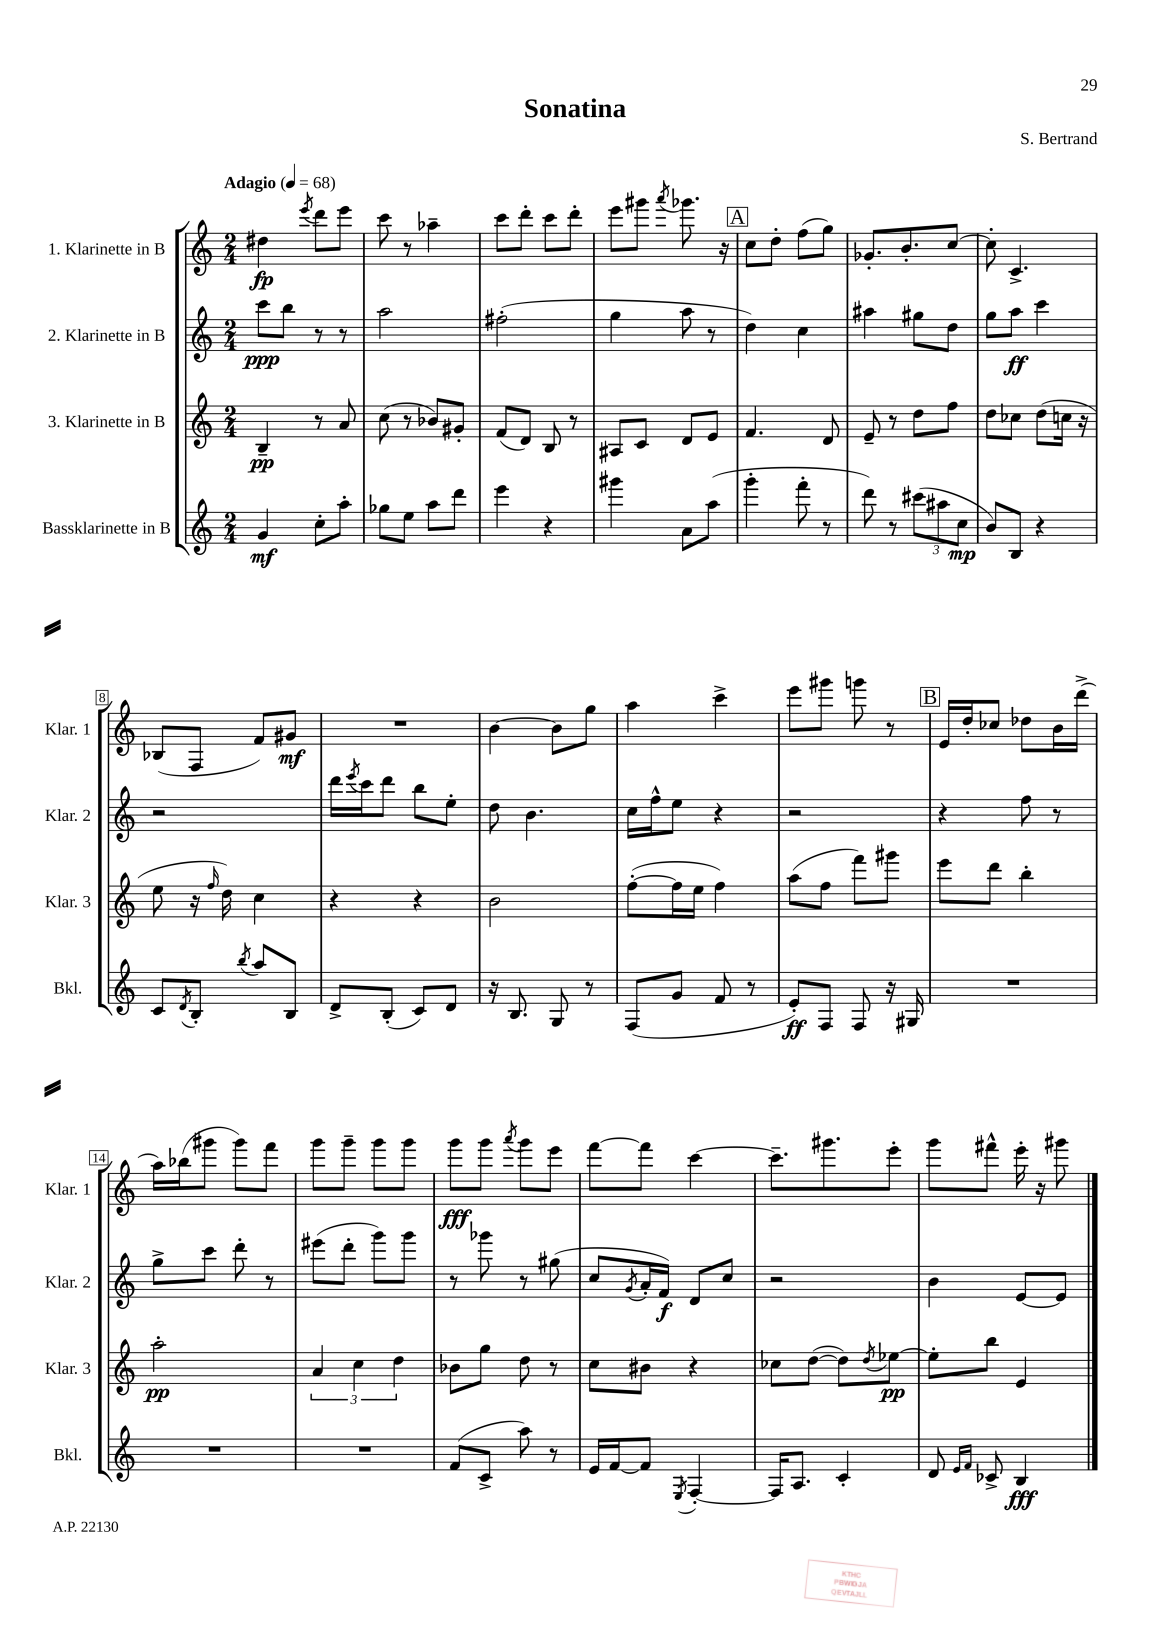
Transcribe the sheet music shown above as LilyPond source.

\header { title = "Sonatina" composer = "S. Bertrand" }
<<
\new StaffGroup <<
\new Staff = "s0" \with { instrumentName = "1. Klarinette in B" shortInstrumentName = "Klar. 1" } {
    \clef treble \key c \major \numericTimeSignature \time 2/4 \tempo "Adagio" 4 = 68
    dis''4\fp \acciaccatura { e'''8 } d'''8 e'''8 |
    c'''8 r8 aes''4-- |
    c'''8 d'''8-. c'''8 d'''8-. |
    e'''8 gis'''8 \acciaccatura { a'''8 } ges'''8. r16 |
    \mark \markup { \box "A" } c''8 d''8-. f''8( g''8) |
    ges'8.-. b'8.-. c''8~ |
    c''8-. c'4.-> |
    bes8( f8 f'8) gis'8\mf |
    R2 |
    b'4~ b'8 g''8 |
    a''4 c'''4-> |
    e'''8 gis'''8 g'''8 r8 |
    \mark \markup { \box "B" } e'16 d''16-. ces''8 des''8 b'16 d'''16->( |
    a''16) bes''16( gis'''8 gis'''8) f'''8 |
    g'''8 g'''8-- g'''8 g'''8 |
    g'''8\fff g'''8 \acciaccatura { a'''8 } g'''8 e'''8 |
    f'''8~ f'''8 c'''4~ |
    c'''8.-- gis'''8. e'''8-. |
    g'''8 fis'''8-^ e'''16-. r16 gis'''8 \bar "|." |
}
\new Staff = "s1" \with { instrumentName = "2. Klarinette in B" shortInstrumentName = "Klar. 2" } {
    \clef treble \key c \major \numericTimeSignature \time 2/4
    c'''8\ppp b''8 r8 r8 |
    a''2 |
    fis''2-.( |
    g''4 a''8 r8 |
    \mark \markup { \box "A" } d''4) c''4 |
    ais''4 gis''8 d''8 |
    g''8 a''8\ff c'''4 |
    r2 |
    d'''16 \acciaccatura { e'''8 } c'''16 d'''8 b''8 e''8-. |
    d''8 b'4. |
    c''16 f''16-^ e''8 r4 |
    r2 |
    \mark \markup { \box "B" } r4 f''8 r8 |
    g''8-> c'''8 d'''8-. r8 |
    eis'''8( d'''8-. g'''8) g'''8 |
    r8 ges'''8 r8 gis''8( |
    c''8 \acciaccatura { g'8 } a'16-. f'16\f) d'8 c''8 |
    r2 |
    b'4 e'8~ e'8 \bar "|." |
}
\new Staff = "s2" \with { instrumentName = "3. Klarinette in B" shortInstrumentName = "Klar. 3" } {
    \clef treble \key c \major \numericTimeSignature \time 2/4
    b4--\pp r8 a'8 |
    c''8( r8 bes'8) gis'8-. |
    f'8( d'8) b8 r8 |
    ais8 c'8 d'8 e'8 |
    \mark \markup { \box "A" } f'4. d'8 |
    e'8-- r8 d''8 f''8 |
    d''8 ces''8 d''8( c''16 r16 |
    e''8 r16 \grace { f''16 } d''16) c''4 |
    r4 r4 |
    b'2 |
    f''8~-.( f''16 e''16 f''4) |
    a''8( f''8 f'''8) gis'''8 |
    \mark \markup { \box "B" } e'''8 d'''8 b''4-. |
    a''2-.\pp |
    \tuplet 3/2 { a'4 c''4 d''4 } |
    bes'8 g''8 d''8 r8 |
    c''8 bis'8 r4 |
    ces''8 d''8~( d''8) \acciaccatura { d''8 } ees''8~\pp |
    ees''8-. b''8 e'4 \bar "|." |
}
\new Staff = "s3" \with { instrumentName = "Bassklarinette in B" shortInstrumentName = "Bkl." } {
    \clef treble \key c \major \numericTimeSignature \time 2/4
    g'4\mf c''8-. a''8-. |
    ges''8 e''8 a''8 d'''8 |
    e'''4 r4 |
    gis'''4 a'8 a''8( |
    \mark \markup { \box "A" } g'''4-. f'''8-. r8 |
    d'''8) r8 \tuplet 3/2 { cis'''8( ais''8 c''8\mp } |
    b'8) b8 r4 |
    c'8 \acciaccatura { d'8 } b8-. \acciaccatura { b''8 } a''8 b8 |
    d'8-> b8-.( c'8) d'8 |
    r16 b8. g8 r8 |
    f8( g'8 f'8 r8 |
    e'8-.\ff) f8 f8 r16 gis16 |
    \mark \markup { \box "B" } R2 |
    R2 |
    R2 |
    f'8( c'8-> a''8) r8 |
    e'16 f'16~ f'8 \acciaccatura { e8 } f4~-. |
    f16 a8. c'4-. |
    d'8 \grace { e'16 f'16 } ces'8-> b4\fff \bar "|." |
}
>>
>>
\layout { \context { \Score \override BarNumber.stencil = #(make-stencil-boxer 0.1 0.3 ly:text-interface::print) } }
